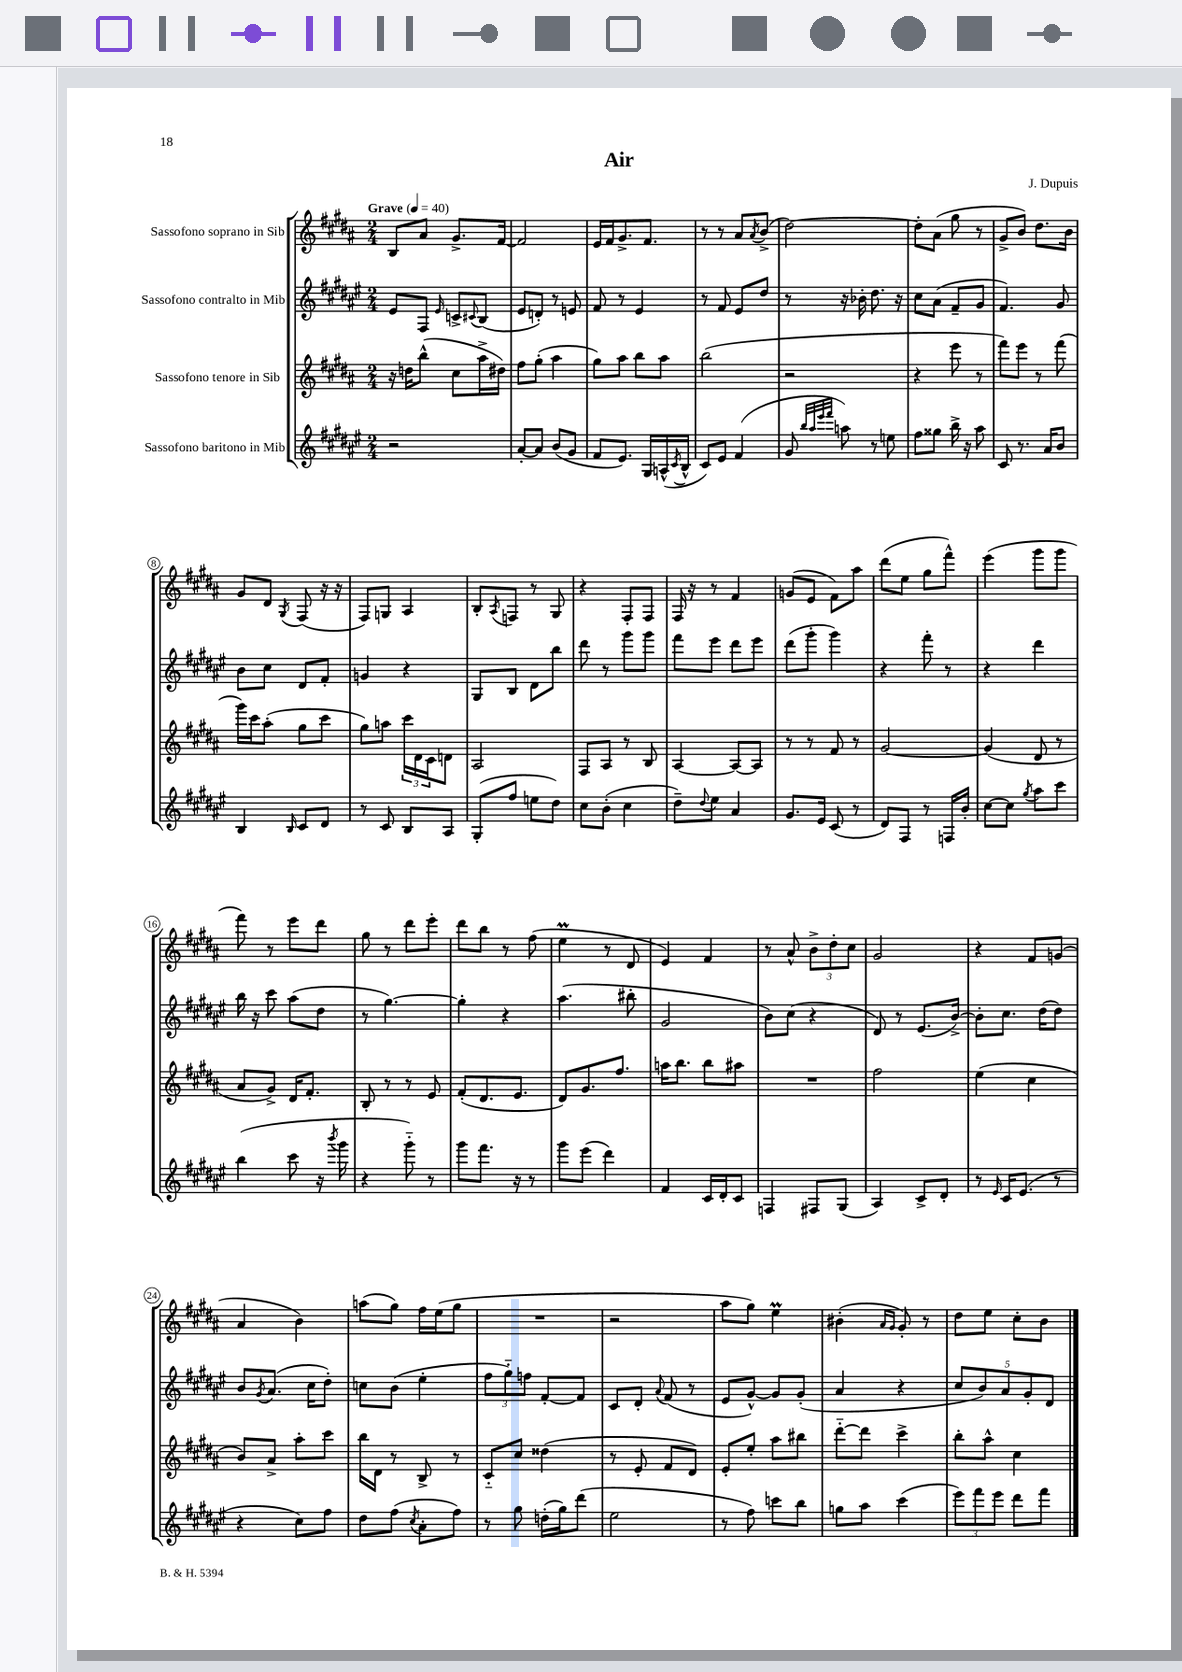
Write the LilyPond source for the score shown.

\header { title = "Air" composer = "J. Dupuis" }
<<
\new StaffGroup <<
\new Staff = "s0" \with { instrumentName = "Sassofono soprano in Sib" } {
    \clef treble \key b \major \numericTimeSignature \time 2/4 \tempo "Grave" 4 = 40
    b8 ais'8 gis'8.-> fis'16~ |
    fis'2 |
    e'16 fis'16 gis'8.-> fis'8. |
    r8 r8 ais'8 \acciaccatura { ais'8 } b'8->( |
    dis''2~) |
    dis''8-. ais'8( gis''8 r8 |
    gis'8-> b'8) dis''8. b'16 |
    gis'8 dis'8 \acciaccatura { gis8 } fis8( r16 r16 |
    fis8) g8 ais4 |
    b8-. \acciaccatura { ais8 } f8 r8 gis8 |
    r4 fis8-. fis8 |
    fis16 r16 r8 fis'4 |
    g'8( e'8 fis'8) ais''8 |
    dis'''8( e''8 gis''8 fis'''8-^) |
    e'''4( gis'''8 gis'''8 |
    fis'''8) r8 e'''8 dis'''8 |
    gis''8 r8 dis'''8 e'''8-. |
    dis'''8 b''8 r8 fis''8( |
    e''4\prall r8 dis'8 |
    e'4) fis'4 |
    r8 ais'8-^ \tuplet 3/2 { b'8-> dis''8-. cis''8 } |
    gis'2 |
    r4 fis'8 g'8( |
    ais'4 b'4) |
    a''8( gis''8) fis''16 e''16( gis''8 |
    R2 |
    r2 |
    ais''8 gis''8) e''4\prall |
    bis'4-.( \grace { ais'16 gis'16 } gis'8-.) r8 |
    dis''8 e''8 cis''8-. b'8 \bar "|." |
}
\new Staff = "s1" \with { instrumentName = "Sassofono contralto in Mib" } {
    \clef treble \key fis \major \numericTimeSignature \time 2/4
    eis'8 fis8 \grace { eis'16 } c'8-> \appoggiatura { cis'8 } b8( |
    eis'8 d'8-.) r8 e'8 |
    fis'8 r8 eis'4 |
    r8 fis'8 eis'8 dis''8 |
    r8 r16 bes'16-. dis''8. r16 |
    cis''8 ais'8( fis'8-- gis'8 |
    fis'4.) gis'8 |
    b'8 cis''8 dis'8 fis'8-. |
    g'4 r4 |
    gis8 b8 dis'8 b''8 |
    dis'''8 r8 gis'''8 gis'''8 |
    fis'''8 eis'''8 dis'''8 eis'''8 |
    dis'''8( gis'''8-. gis'''4) |
    r4 fis'''8-. r8 |
    r4 dis'''4 |
    b''16 r16 cis'''8 ais''8( dis''8 |
    r8 gis''4.~) |
    gis''4-. r4 |
    ais''4.( bis''8-. |
    gis'2 |
    b'8) cis''8( r4 |
    dis'8) r8 eis'8.( b'16~->) |
    b'8-. cis''8. dis''16( dis''8) |
    b'8 \acciaccatura { gis'8 } ais'8.( cis''16 dis''8-.) |
    c''8 b'8( eis''4-. |
    \tuplet 3/2 { fis''8 gis''8-_) f''8 } fis'8~-. fis'8 |
    cis'8 dis'8-. \appoggiatura { ais'8 } fis'8( r8 |
    eis'8 gis'8~-^) gis'8 gis'8-.( |
    ais'4 r4 |
    \tuplet 5/4 { cis''8 b'8) ais'8 gis'8-. dis'8 } \bar "|." |
}
\new Staff = "s2" \with { instrumentName = "Sassofono tenore in Sib" } {
    \clef treble \key b \major \numericTimeSignature \time 2/4
    r16 d''16 b''8-^( cis''8 ais''16-> dis''16) |
    fis''8 gis''8-.( ais''4 |
    gis''8) ais''8 b''8 ais''8 |
    b''2( |
    r2 |
    r4 e'''8 r8 |
    fis'''8) e'''8 r8 fis'''8( |
    gis'''16) cis'''16 ais''8-.( gis''8 cis'''8 |
    gis''8) a''8 \tuplet 3/2 { cis'''16 dis'16 cis'16 } d'8 |
    ais2 |
    fis8 ais8 r8 b8 |
    ais4~ ais8~ ais8 |
    r8 r8 fis'8 r8 |
    gis'2~ |
    gis'4( dis'8 r8 |
    ais'8 gis'8->) dis'16 fis'8.-. |
    b8-. r8 r8 e'8 |
    fis'8-.( dis'8. e'8. |
    dis'8) gis'8. fis''8. |
    a''16 b''8. b''8 ais''8 |
    R2 |
    fis''2 |
    e''4( cis''4 |
    b'8) ais'8-> ais''8-. cis'''8 |
    b''16 dis'16 r8 b8-> r8 |
    cis'8-_ cis''8 disis''4( |
    r8 e'8-. fis'8 dis'8) |
    e'8-. e''8-. ais''8 bis''8 |
    dis'''8~-_ dis'''8 cis'''4-> |
    b''8-. ais''8-^ cis''4 \bar "|." |
}
\new Staff = "s3" \with { instrumentName = "Sassofono baritono in Mib" } {
    \clef treble \key fis \major \numericTimeSignature \time 2/4
    r2 |
    ais'8~-. ais'8 b'8( gis'8 |
    fis'8 eis'8.) gis16 a16-^( \acciaccatura { cis'8 } b16-^ |
    cis'8) eis'8 fis'4( |
    gis'8 \grace { b''32 ais''32 eis'''32 fis'''32 } a''8) r8 e''8 |
    fis''8 gisis''8 b''16-> r16 ais''8 |
    cis'8 r8. ais'16 b'8 |
    b4 \grace { b16 } cis'8 dis'8 |
    r8 cis'8 b8 ais8 |
    gis8-.( fis''8 e''8 dis''8) |
    cis''8 b'8-.( cis''4 |
    dis''8--) \appoggiatura { dis''8 } eis''8 ais'4 |
    gis'8. eis'16 cis'8( r8 |
    dis'8) fis8 r8 f16 b'16-. |
    cis''8~ cis''8 \acciaccatura { gis''8 } ais''8 cis'''8 |
    b''4( cis'''8 r16 \acciaccatura { b'''8 } gis'''16 |
    r4 gis'''8-_) r8 |
    gis'''8 fis'''8. r16 r8 |
    gis'''8 eis'''8( dis'''4) |
    fis'4 cis'16 dis'16-. cis'8 |
    f4 fis8 gis8( |
    ais4) cis'8-> dis'8-. |
    r8 \grace { eis'16 } cis'16 eis'8.( r8 |
    r4 cis''8) fis''8 |
    dis''8 fis''8( \acciaccatura { cis''8 } ais'8-. fis''8) |
    r8 gis''8 d''16-.( gis''16) dis'''8( |
    eis''2 |
    r8 fis''8) c'''8 b''8 |
    g''8 ais''8 cis'''4( |
    \tuplet 3/2 { eis'''8) fis'''8 eis'''8 } dis'''8 fis'''8 \bar "|." |
}
>>
>>
